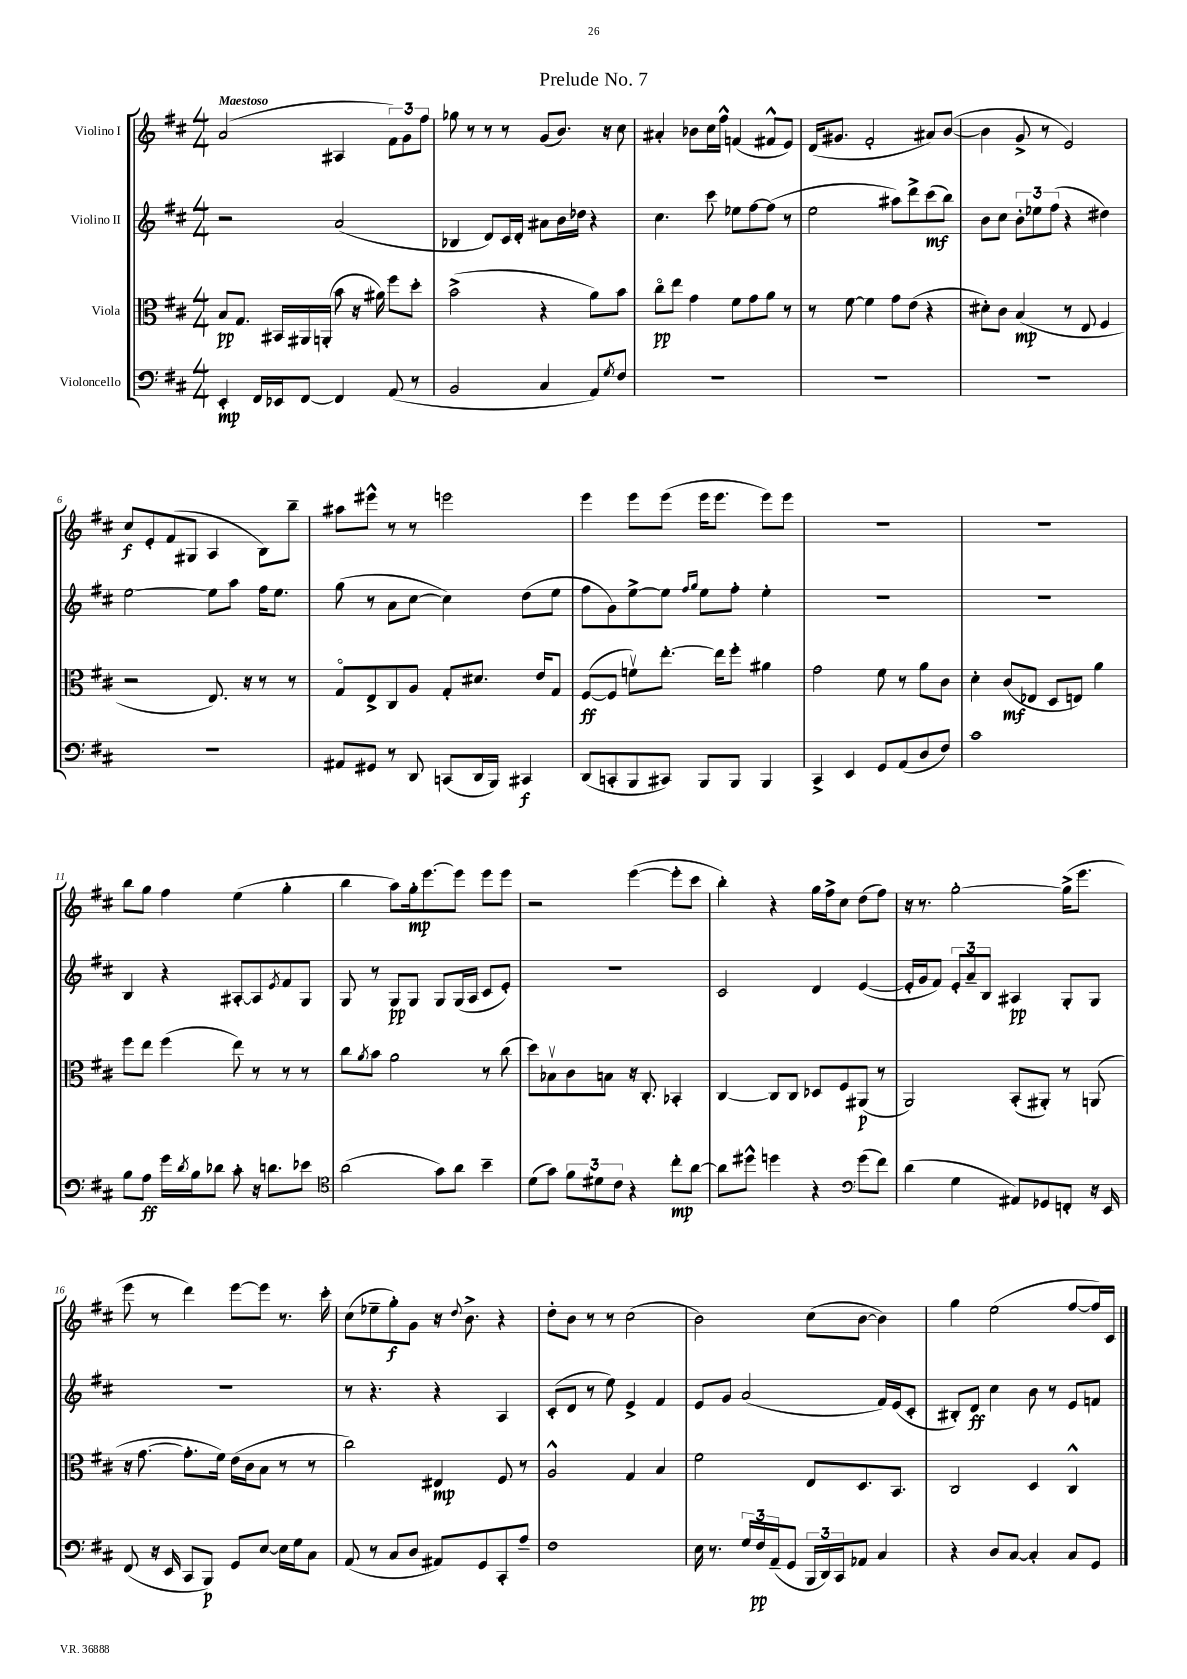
\header { title = "Prelude No. 7" }
<<
\new StaffGroup <<
\new Staff = "s0" \with { instrumentName = "Violino I" } {
    \clef treble \key d \major \numericTimeSignature \time 4/4 \tempo "Maestoso"
    a'2( ais4 \tuplet 3/2 { fis'8) g'8 fis''8 } |
    ges''8 r8 r8 r8 g'8( b'8.) r16 cis''8 |
    ais'4-. bes'8 cis''16 fis''16-^ f'4( fis'8-^ e'8) |
    d'16( gis'8. fis'2-. ais'8) b'8~( |
    b'4 g'8-> r8 e'2) |
    cis''8\f e'8-. fis'8( gis8 a4 b8) b''8-- |
    ais''8 eis'''8-^ r8 r8 e'''2 |
    e'''4 e'''8 e'''8( e'''16 e'''8. e'''8) e'''8 |
    r1 |
    R1 |
    b''8 g''8 fis''4 e''4( g''4-. |
    b''4 a''8) g''16-.\mp e'''8.~ e'''8 e'''8 e'''8 |
    r2 e'''4~( e'''8-. cis'''8 |
    b''4-.) r4 g''16 fis''16-> cis''8 d''8( fis''8) |
    r16 r8. g''2~-. g''16->( e'''8. |
    e'''8 r8 d'''4) e'''8~ e'''8 r8. cis'''16-. |
    cis''8( ees''8-- g''8-.\f) g'8 r16 \appoggiatura { d''8 } b'8.-> r4 |
    d''8-. b'8 r8 r8 cis''2( |
    b'2) cis''8( b'8~ b'4) |
    g''4 e''2( fis''8~ fis''16) cis'16 \bar "|." |
}
\new Staff = "s1" \with { instrumentName = "Violino II" } {
    \clef treble \key d \major \numericTimeSignature \time 4/4
    r2 a'2( |
    bes4 d'8) cis'16 d'16-. ais'8 b'16 des''16 r4 |
    cis''4. cis'''8 ees''8 fis''8~ fis''8( r8 |
    e''2 ais''8) d'''8-> cis'''8\mf( b''8) |
    b'8 cis''8 \tuplet 3/2 { b'8-. ees''8 fis''8( } r4 dis''4) |
    e''2~ e''8 a''8 fis''16 e''8. |
    g''8( r8 a'8 cis''8~ cis''4) d''8( e''8 |
    fis''8 g'8) e''8~-> e''8 \grace { fis''16 g''16 } e''8 fis''8-. e''4-. |
    R1 |
    R1 |
    b4 r4 ais8~-. ais8 \acciaccatura { e'8 } fis'8 g8 |
    g8 r8 g8\pp g8 g8 g16( a16 cis'8 e'8-.) |
    R1 |
    cis'2 d'4 e'4~( |
    e'16-. g'16 fis'8) \tuplet 3/2 { e'8-. a'8-- b8 } ais4\pp g8-. g8 |
    R1 |
    r8 r4. r4 a4 |
    cis'8-.( d'8 r8 e''8) e'4-> fis'4 |
    e'8 g'8 a'2( fis'16) e'16( cis'8-. |
    bis8-.) d'8\ff cis''4 b'8 r8 e'8 f'8 \bar "|." |
}
\new Staff = "s2" \with { instrumentName = "Viola" } {
    \clef alto \key d \major \numericTimeSignature \time 4/4
    b8\pp g8. bis,16 ais,16 a,16-.( b'8 r16 ais'16) fis''8 d''8-. |
    b'2->( r4 a'8) b'8 |
    cis''8\flageolet\pp e''8 g'4 fis'8 g'8 a'8 r8 |
    r8 fis'8~ fis'4 g'8 e'8( r4 |
    dis'8-.) cis'8 b4\mp( r8 e8 fis4 |
    r2 e8.) r16 r8 r8 |
    g8\flageolet e8-> cis8 a8 g8-. dis'8. e'16 g8 |
    fis8~\ff( fis8 f'8\upbow) e''8.~-. e''16 fis''8-. ais'4 |
    g'2 fis'8 r8 a'8 cis'8 |
    d'4-. cis'8\mf( ees8 d8 e8) a'4 |
    fis''8 e''8 fis''4( e''8) r8 r8 r8 |
    cis''8 \acciaccatura { a'8 } b'8 a'2 r8 cis''8( |
    d''8) bes8\upbow cis'8 b8 r16 cis8.-. bes,4-. |
    cis4~ cis8 cis8 des8 fis8 ais,8\p( r8 |
    a,2) b,8-.( ais,8-.) r8 a,8( |
    r16 g'8.~ g'8.-. fis'16) e'16( cis'16 b8 r8 r8 |
    cis''2) eis4\mp fis8 r8 |
    a2-^ g4 b4 |
    fis'2 e8 d8. b,8. |
    cis2 d4 cis4-^ \bar "|." |
}
\new Staff = "s3" \with { instrumentName = "Violoncello" } {
    \clef bass \key d \major \numericTimeSignature \time 4/4
    e,4-.\mp fis,16 ees,16 fis,8~ fis,4 a,8( r8 |
    b,2 cis4 a,8) \acciaccatura { g8 } fis8 |
    R1 |
    R1 |
    R1 |
    R1 |
    ais,8 gis,8 r8 d,8 c,8( d,16 b,,16) cis,4\f |
    d,8( c,8-. b,,8 cis,8) b,,8 b,,8 b,,4 |
    cis,4-> e,4 g,8 a,8( d8 fis8) |
    cis'1 |
    b8 a8\ff g'16 \acciaccatura { d'8 } b16 des'8 cis'8-. r16 d'8. ees'8 |
    \clef tenor a'2( g'8) a'8 b'4-- |
    d'8( g'8) \tuplet 3/2 { fis'8 dis'8 cis'8 } r4 cis''8-.\mp a'8~ |
    a'8 dis''8-^ d''4 r4 \clef bass g'8( fis'8) |
    d'4( g4 ais,8) ges,8 f,8-. r16 e,16 |
    fis,8( r16 e,16 cis,8 b,,8\p) g,8 e8~ e16 g16 cis8 |
    a,8( r8 cis8 d8 ais,8) g,8 cis,8-. a8-- |
    fis1 |
    e16 r8. \tuplet 3/2 { g16 fis16\pp a,16--( } g,8 \tuplet 3/2 { b,,16 d,16) cis,16 } aes,8 cis4 |
    r4 d8 cis8~ cis4-. cis8 g,8 \bar "|." |
}
>>
>>
